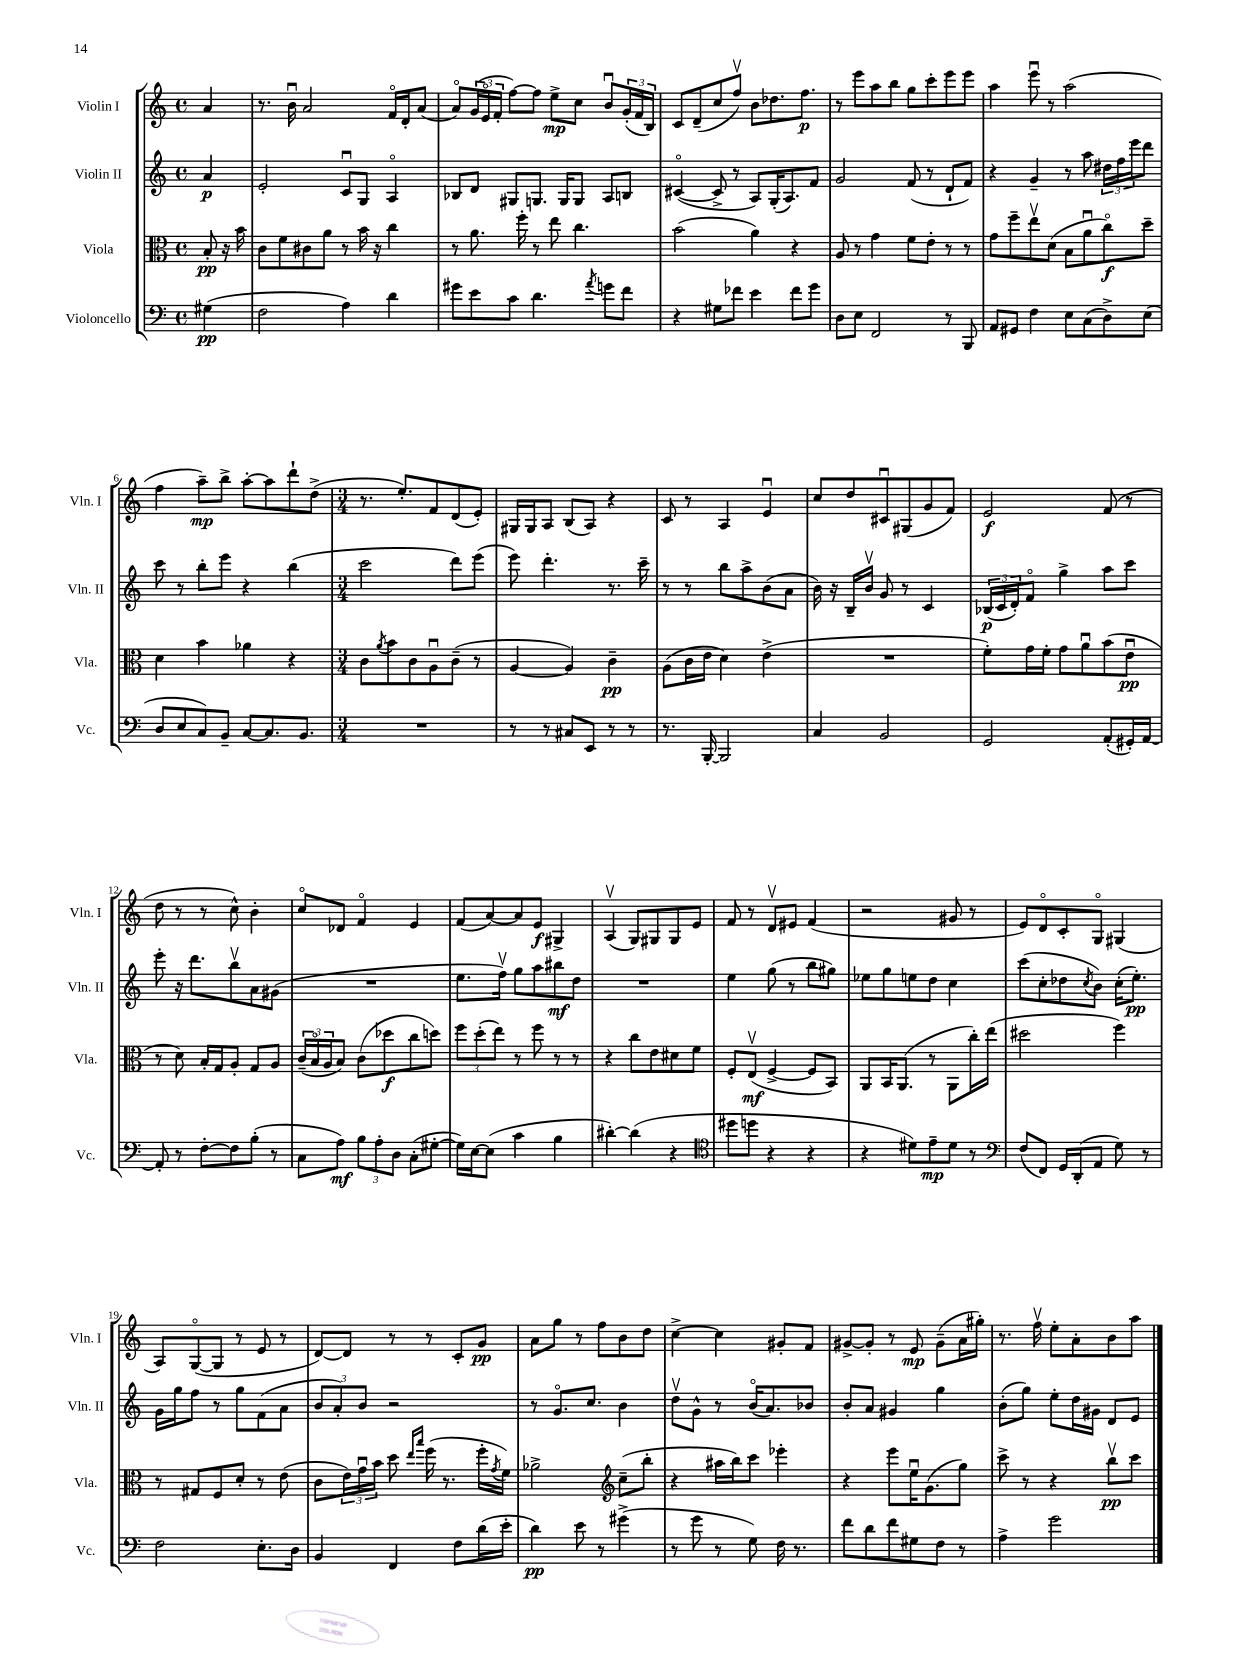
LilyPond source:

<<
\new StaffGroup <<
\new Staff = "s0" \with { instrumentName = "Violin I" shortInstrumentName = "Vln. I" } {
    \clef treble \key c \major \defaultTimeSignature \time 4/4 \partial 4
    a'4 |
    r8. b'16\downbow a'2 f'16\flageolet d'16-. a'8( |
    a'8\flageolet) \tuplet 3/2 { g'16( e'16\flageolet f'16-. } f''8~) f''8 e''8->\mp c''8 b'8\downbow \tuplet 3/2 { g'16-.( f'16 b16) } |
    c'8 d'8--( c''8 f''8\upbow) b'8 des''8. f''8.\p |
    r8 e'''8 a''8 b''8 g''8 c'''8-. e'''8 e'''8 |
    a''4 e'''8\downbow r8 a''2( |
    f''4 a''8--\mp) b''8-> a''8~-. a''8 d'''8-! d''8->( |
    \numericTimeSignature \time 3/4 r8. e''8.-.) f'8 d'8( e'8-.) |
    gis16 gis16 a8 b8( a8) r4 |
    c'8 r8 a4 e'4\downbow |
    c''8 d''8 cis'8\downbow gis8( g'8 f'8) |
    e'2\f f'8( r8 |
    d''8 r8 r8 c''8-^) b'4-. |
    c''8\flageolet des'8 f'4\flageolet e'4 |
    f'8( a'8~) a'8 e'8\f gis4-> |
    a4\upbow( g8) gis8 gis8 e'8 |
    f'8 r8 d'8\upbow eis'8 f'4( |
    r2 gis'8 r8 |
    e'8) d'8\flageolet c'8-. g8\flageolet gis4( |
    a8) g8~\flageolet( g8 r8 e'8 r8 |
    d'8~) d'8 r8 r8 c'8-. g'8\pp |
    a'8 g''8 r8 f''8 b'8 d''8 |
    c''4~-> c''4 gis'8-. f'8 |
    gis'8~-> gis'8-. r8 e'8\mp gis'8--( a'16 gis''16-.) |
    r8. f''16\upbow e''8-. a'8-. b'8 a''8 \bar "|." |
}
\new Staff = "s1" \with { instrumentName = "Violin II" shortInstrumentName = "Vln. II" } {
    \clef treble \key c \major \defaultTimeSignature \time 4/4 \partial 4
    a'4\p |
    e'2-. c'8\downbow g8 a4\flageolet |
    bes8 d'8 gis8 g8. g16 g8 a8 b8 |
    cis'4~\flageolet( cis'8-> r8 a8) g16-.( a8.) f'8 |
    g'2 f'8( r8 d'8-! f'8) |
    r4 g'4-- r8 a''8 \tuplet 3/2 { dis''16 f''16 e'''16 } d'''8 |
    c'''8 r8 b''8-. e'''8 r4 b''4( |
    \numericTimeSignature \time 3/4 c'''2 d'''8) e'''8( |
    e'''8) d'''4.-. r8. c'''16-- |
    r8 r8 b''8 a''8-> b'8( a'8 |
    b'16) r16 b16-- b'16\upbow g'8 r8 c'4 |
    \tuplet 3/2 { bes16\p( c'16 d'16-.) } f'8\flageolet g''4-> a''8 c'''8 |
    e'''8-. r16 d'''8. b''8\upbow a'8 gis'8( |
    R2. |
    e''8. f''16\upbow) g''8 a''8 bis''8\mf d''8 |
    R2. |
    e''4 g''8( r8 b''8 gis''8) |
    ees''8 g''8 e''8 d''8 c''4 |
    c'''8( c''8-. des''8 \acciaccatura { c''8 } b'8) c''16-.( e''8.-.\pp) |
    g'16 g''16 f''8 r8 g''8 f'8( a'8 |
    \tuplet 3/2 { b'8 a'8-.) b'8 } r2 |
    r8 g'8.\flageolet c''8. b'4 |
    d''8\upbow g'8-^ r8 b'16\flageolet( a'8.) bes'8 |
    b'8-. a'8 gis'4 g''4 |
    b'8-.( g''8) e''8-. d''16 gis'16 d'8 e'8 \bar "|." |
}
\new Staff = "s2" \with { instrumentName = "Viola" shortInstrumentName = "Vla." } {
    \clef alto \key c \major \defaultTimeSignature \time 4/4 \partial 4
    b8-.\pp r16 b'16 |
    c'8 f'8 cis'8 a'8 r8 b'16 r16 c''4 |
    r8 a'8. f''16-. r8 e''8 c''4. |
    b'2( a'4) r4 |
    a8 r8 g'4 f'8 e'8-. r8 r8 |
    g'8 f''8-- e''8\upbow d'8( b8 a'8\downbow c''8\flageolet\f) d''8-- |
    d'4 b'4 aes'4 r4 |
    \numericTimeSignature \time 3/4 c'8 \acciaccatura { a'8 } b'8 c'8 a8\downbow c'8--( r8 |
    a4~ a4) c'4--\pp |
    a8( c'16 e'16 d'4) e'4->( |
    R2. |
    f'8-.) g'16 f'16-. g'8 a'8\downbow b'8( e'8\downbow\pp |
    r8 d'8) b16-. g16 a8-. g8 a8 |
    \tuplet 3/2 { c'16--( b16\flageolet a16 } b8) c'8( des''8\f c''8 d''8) |
    \tuplet 3/2 { f''8 d''8-.( e''8) } r8 f''8 r8 r8 |
    r4 c''8 e'8 dis'8 f'8 |
    f8-. e8\upbow\mf( f4~-> f8 b,8) |
    a,8 b,16 a,8.( r8 a,8 c''16-.) e''16( |
    dis''2 f''4) |
    r8 gis8 f8 d'8-. r8 e'8( |
    c'8 \tuplet 3/2 { e'16) g'16\downbow b'16 } d''8 \grace { e''16 b''16 } f''16( r8. f''16-. \acciaccatura { g'8 } f'16) |
    aes'2-> \clef treble c''8--( b''8-. |
    r4 ais''16 b''16) c'''8 ees'''4-. |
    r4 e'''8 e''16\downbow g'8.( g''8) |
    c'''8-> r8 r4 b''8\upbow\pp c'''8 \bar "|." |
}
\new Staff = "s3" \with { instrumentName = "Violoncello" shortInstrumentName = "Vc." } {
    \clef bass \key c \major \defaultTimeSignature \time 4/4 \partial 4
    gis4\pp( |
    f2 a4) d'4 |
    gis'8 e'8 c'8 d'4. \acciaccatura { a'8 } g'8 f'8 |
    r4 gis8 fes'8 e'4 fes'8 g'8 |
    d8 e8 f,2 r8 b,,8 |
    a,8 gis,8 f4 e8 c8( d8->) e8( |
    d8 e8 c8) b,8-- c8~ c8. b,8. |
    \numericTimeSignature \time 3/4 R2. |
    r8 r8 cis8 e,8 r8 r8 |
    r8. b,,16~-. b,,2 |
    c4 b,2 |
    g,2 a,8-.( gis,16-.) a,16~ |
    a,8-. r8 f8~-. f8 b8-.( r8 |
    c8 a8\mf) \tuplet 3/2 { b8 a8-. d8 } c8-.( gis8~-. |
    gis16) e16~ e8( c'4 b4 |
    dis'4~-.) dis'4( r4 |
    \clef tenor dis''8 d''8 r4 r4 |
    r4 dis'8) e'8--\mp dis'8 r8 |
    \clef bass f8( f,8) g,16 d,16-.( a,8 g8) r8 |
    f2 e8.-. d16 |
    b,4 f,4 f8 d'16( e'16-. |
    d'4\pp) e'8 r8 gis'4->( |
    r8 g'8 r8 g8) f16 r8. |
    f'8 d'8 f'8 gis8 f8 r8 |
    a4-> g'2 \bar "|." |
}
>>
>>
